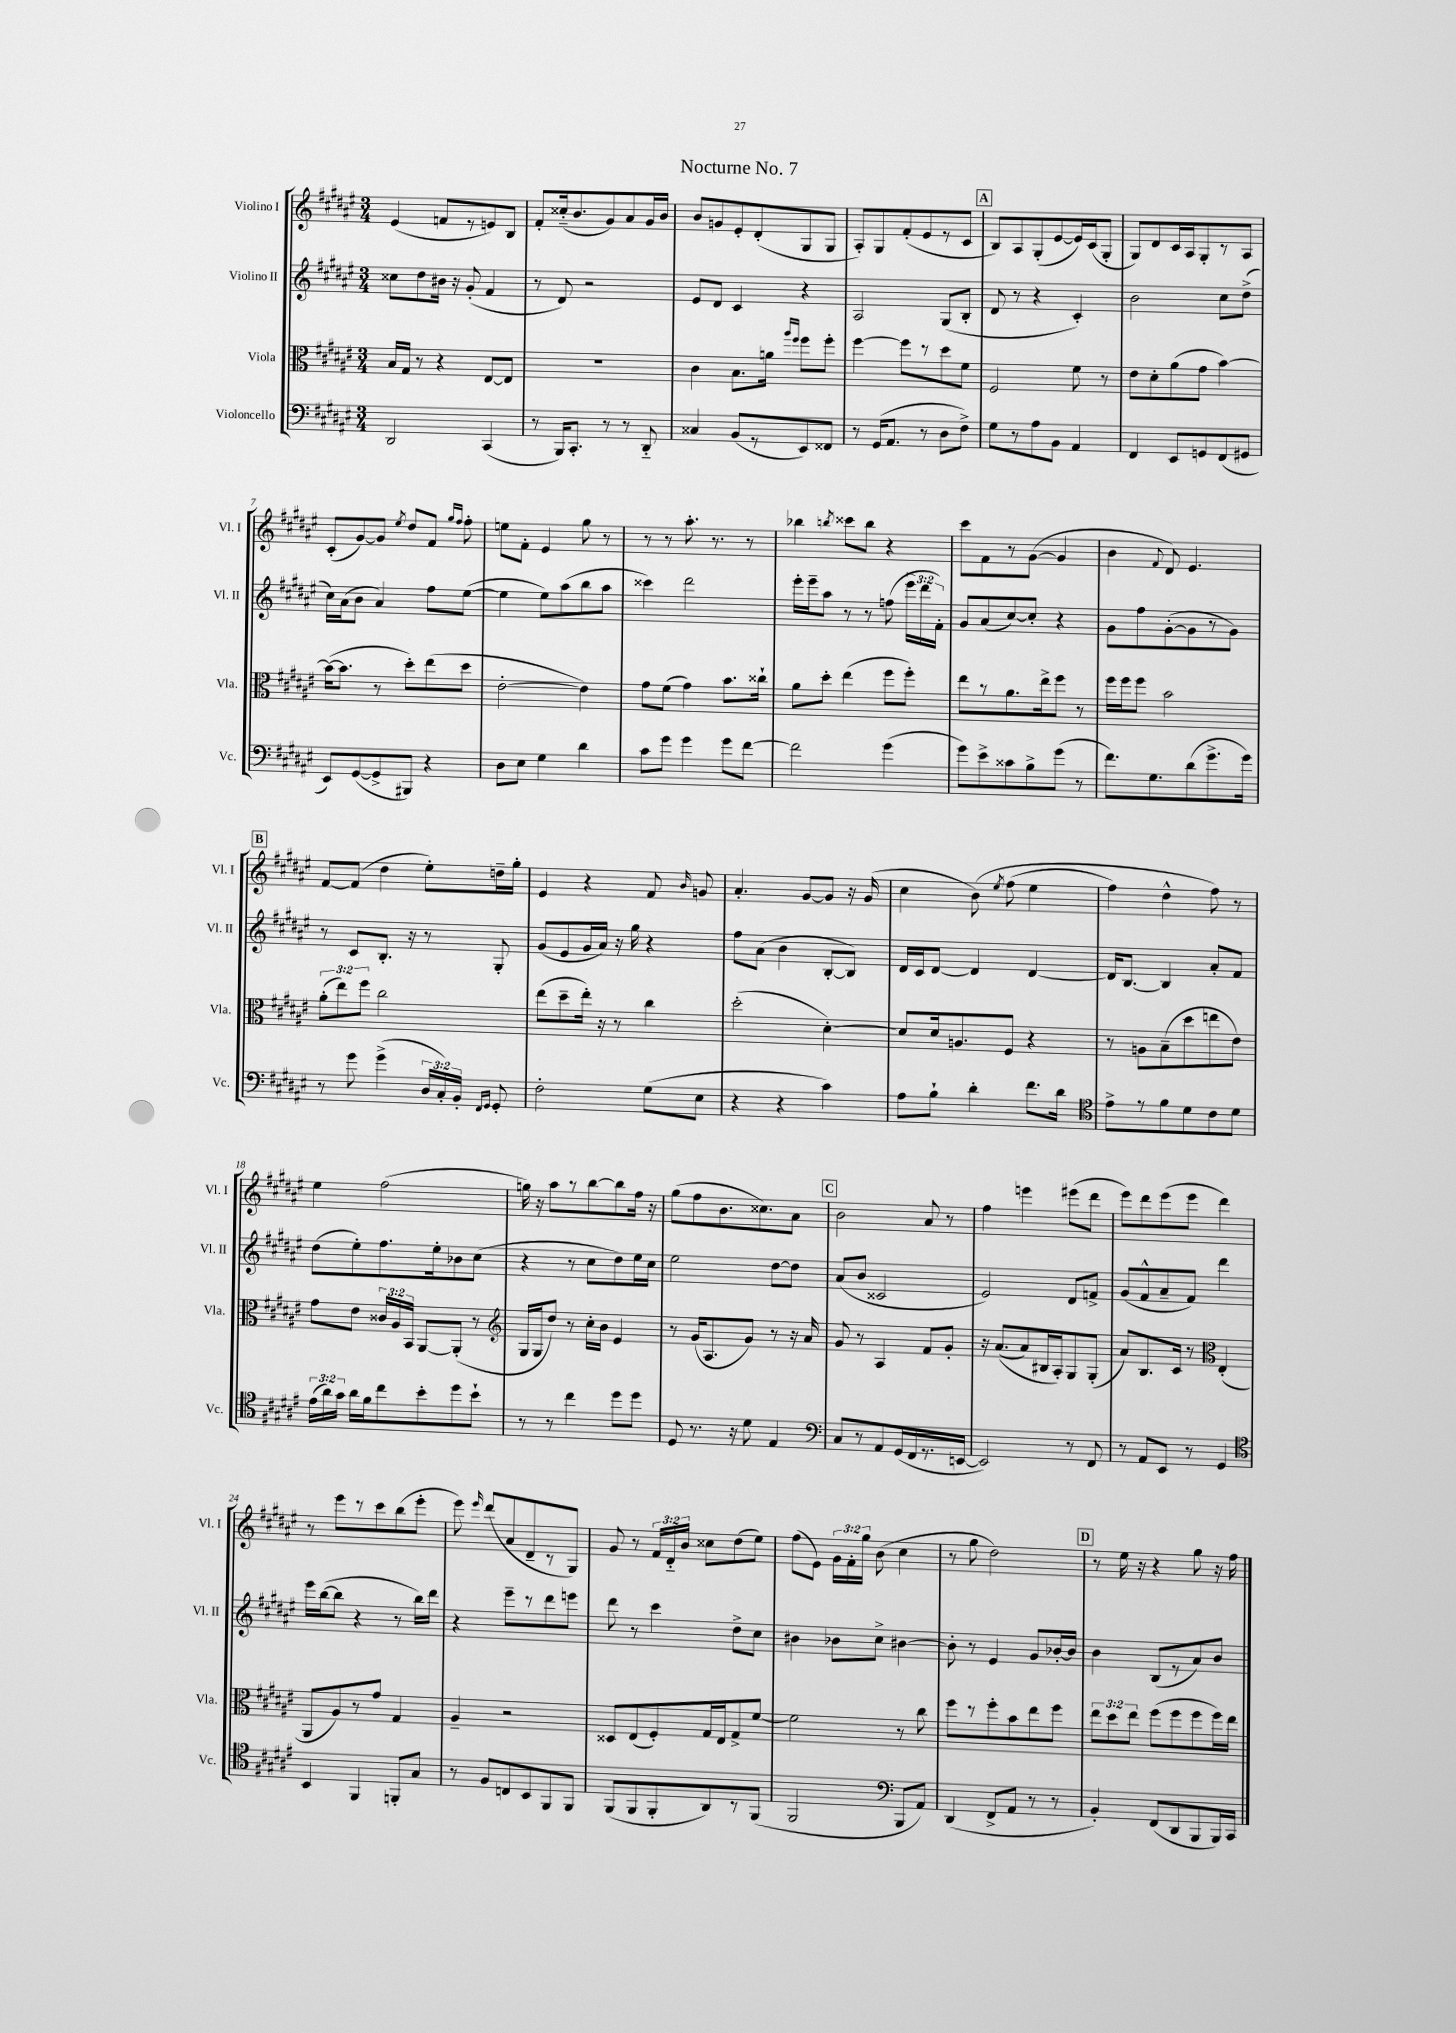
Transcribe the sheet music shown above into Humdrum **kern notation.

**kern	**kern	**kern	**kern
*staff4	*staff3	*staff2	*staff1
*clefF4	*clefC3	*clefG2	*clefG2
*k[f#c#g#d#a#e#]	*k[f#c#g#d#a#e#]	*k[f#c#g#d#a#e#]	*k[f#c#g#d#a#e#]
*M3/4	*M3/4	*M3/4	*M3/4
2DD#	16B	8cc##	(4e#
.	16G#	.	.
.	8r	8dd#	.
.	4r	16b#	8f
.	.	16r	.
.	.	(8g#'	8r
(4CC#	[8E#	4f#	8e)
.	8E#]	.	8B
=	=	=	=
8r	2.r	8r	8f#'
16BBB)	.	8d#)	(16cc##'~
8.CC#'	.	.	8.b
.	.	2r	.
8r	.	.	8g#)
8r	.	.	8a#
8DD#'~	.	.	16g#
.	.	.	16b
=	=	=	=
4C##	4c#	8e#	8b
.	.	8d#	8g
(8BB	8.B	4c#	8e#'
8r	.	.	(8d#'
.	16a	.	.
.	16qqaa#	.	.
.	16qqff#	.	.
8EE#)	8ff#	4r	8G#
8FF##	8ff#'	.	8G#
=	=	=	=
8r	[4ff#	2A#	8A#')
(16GG#	.	.	8G#
8.AA#	.	.	.
.	8ff#]	.	(8f#'
8r	8r	.	8e#
8D#	8dd#	(8G#	8r
8F#^)	8f#	8B'	8c#
=	=	=	=
8G#	2F#	8d#	8B)
8r	.	8r	8A#
8A#	.	4r	(8G#'
8BB	.	.	[8e#
4AA#	8f#	4c#')	16e#])
.	.	.	(16c#
.	8r	.	8G#'
=	=	=	=
4FF#	8e#	2b	8G#)
.	8d#'	.	8d#
8EE#	(8a#	.	16c#
.	.	.	16A#
8GG	8g#	.	8G#'
(8FF#	[4b)	8cc#	8r
8GG#	.	(8dd#^	8A#
=	=	=	=
8EE#)	(16b_	16cc#)	(8c#'
.	8.b]	(16a#	.
([8GG#	.	8b	[8g#)
8GG#^]	8r	4a#)	8g#]
.	.	.	8qee#
8BBB#)	8dd#')	.	8dd#
4r	(8ee#	8ff#	8f#
.	.	.	16qqgg#
.	.	.	16qqff#
.	8dd#	([8ee#	8ff#'
=	=	=	=
8D#	[2e#'	4ee#]	8ee
8E#	.	.	8f#'
4G#	.	8ee#)	4e#
.	.	(8aa#	.
4d#	4e#])	8bb	8gg#
.	.	8aa#	8r
=	=	=	=
8c#	8g#	4ccc##)	8r
8g#	(8f#	.	8r
4g#	4g#)	2ddd#	8.aa#'
.	.	.	8.r
8g#	8.b	.	.
[8f#	.	.	8r
.	16cc##`	.	.
=	=	=	=
2f#]	8a#	16eee#'	4bb-
.	.	16eee#~	.
.	8dd#'	8aa#	.
.	.	.	8qbb
.	(4ee#	8r	8ccc##
.	.	8r	8bb
(4g#	8ff#	(8ff	4r
.	8ff#')	24eee#	.
.	.	24ddd#	.
.	.	24f#')	.
=	=	=	=
8g#)	8ee#	8g#	8ccc#
8e#^	8r	(8a#	8f#
8c##	8.a#	[8cc#)	8r
8B^	.	8cc#']	([8g#
.	16ee#^	.	.
(8g#	8ff#	4r	4g#]
8r	8r	.	.
=	=	=	=
8.f#)	16ff#	8g#	4b
.	16ff#	.	.
.	8ff#	8ff#	.
8.G#	.	.	.
.	.	.	8qqf#
.	2b	([8g#'	8d#)
(8d#	.	8g#]	4.e#
8.g#^	.	8r	.
.	.	8g#)	.
16g#)	.	.	.
=	=	=	=
8r	(12a#'	8r	[8f#
.	12ee#)	.	.
8g#	.	8c#	(8f#]
.	12ff#	.	.
(4g#^	2cc#	8.B'	4dd#
.	.	16r	.
24D#	.	8r	8ee#')
24C#')	.	.	.
24BB'	.	.	.
16qqFF#	.	.	.
16qqGG#	.	.	.
8GG#'	.	8G#'	16dd~
.	.	.	16gg#'
=	=	=	=
2F#'	(8ee#	(8g#	4e#
.	8dd#~	8e#	.
.	16ee#')	16g#	4r
.	16r	16a#)	.
.	8r	16r	.
.	.	16gg#	.
(8G#	4cc#	4r	8f#
.	.	.	16qqb
8E#	.	.	8g
=	=	=	=
4r	(2dd#'	8ff#	4.a#'
.	.	(8a#	.
4r	.	4b	.
.	.	.	[8g#
4c#)	[4d#')	[8B'	8g#]
.	.	8B])	16r
.	.	.	(16g#
=	=	=	=
8A#	8d#]	16d#	4cc#
.	.	16c#	.
8B`	16d#	[8d#	.
.	8.A	.	.
4d#'	.	4d#]	&(8b)
.	.	.	8qee#
.	8F#	.	(8ff#
8.f#	4r	[4d#	4ee#
16d#	.	.	.
=	=	=	=
*clefC4	*	*	*
8e#^	8r	16d#]	4ff#)
.	.	[8.B	.
8r	8A	.	.
8f#	(8B~	4B]	4dd#^^
8d#	8dd#	.	.
8c#	8ee	8a#'	8ff#&)
8d#	8e#)	8f#	8r
=	=	=	=
(24e#	8g#	(8dd#	4ee#
24a#)	.	.	.
24g#	.	.	.
16a#	8e#	8ee#')	.
16f#	.	.	.
8cc#	24c##	8.ff#	(2ff#
.	24A#	.	.
.	24BB	.	.
8b'	[8AA#	.	.
.	.	16ee#'	.
8dd#	(8AA#']	8b-	.
8b`	8r	(8cc#	.
=	=	=	=
*	*clefG2	*	*
8r	16G#	4r	16gg)
.	16G#	.	16r
8r	8dd#)	.	8aa#
4cc#	8r	8r	8r
.	16cc#'	8cc#	[8bb
.	16b	.	.
8dd#	4e#	8dd#)	8bb]
8dd#	.	16ee#	16ff#
.	.	16cc#	16r
=	=	=	=
8D#	8r	2ee#	(8gg#
8.r	(16g#	.	8ff#
.	8.A#	.	.
.	.	.	8.b
16r	.	.	.
8d#	8g#)	.	.
.	.	.	8.cc##)
4E#	8r	[8dd#	.
.	16r	8dd#]	8a#
.	16a#	.	.
=	=	=	=
*clefF4	*	*	*
8C#	8g#	(8a#	2b
8r	8r	8b	.
8AA#	4A#	2c##	.
(16GG#	.	.	.
16FF#	.	.	.
8.r	8f#	.	8a#
.	8g#'	.	8r
[16EE	.	.	.
=	=	=	=
2EE])	16r	2e#)	4ff#
.	&((8.a#	.	.
.	8a#)	.	4eee
.	16B#	.	.
.	16A#'&)	.	.
8r	8G#	8d#	(8eee#
8FF#	(8G#'	8f^	8ddd#
=	=	=	=
8r	8a#)	(8g#	8eee#)
8AA#	8.B	8f#^^	8ddd#
8EE#	.	8a#~	(8eee#
.	16c#	.	.
8r	8r	8f#)	8eee#
*	*clefC3	*	*
4GG#	(4E#'	4ddd#	4ddd#)
=	=	=	=
*clefC4	*	*	*
4BB	8AA#	16eee#	8r
.	.	([16bb	.
.	8A#)	8bb]	8eee#
4FF#	8r	4r	8r
.	8g#	.	8ccc#
8FF'	4G#	8r	(8bb
8G#	.	16bb)	8eee#'
.	.	16ddd#	.
=	=	=	=
8r	4A#~	4r	8eee#)
.	.	.	16qqeee#
8F#	.	.	(8ddd#
8C	2r	8eee#~	8a#
8BB	.	8r	8d#~
8FF#	.	8ddd#	8r
8FF#	.	8eee	8G#)
=	=	=	=
(8FF#	8D##	8ddd#	8g#
8FF#	(8E#	8r	8r
8FF#'	8F#')	4ccc#	24f#
.	.	.	24d#'~
.	.	.	24b
8AA#)	16G#	.	8cc##
.	16E#	.	.
8r	8G#^	8dd#^	(8dd#
(8FF#	[8f#	8cc#	8ee#)
=	=	=	=
2FF#	2f#]	4b#	(8ff#
.	.	.	8e#)
.	.	8b-	24g#
.	.	.	24f#'
.	.	.	24gg#
.	.	8cc#^	(8b
*clefF4	*	*	*
8BBB	8r	[4b#	4cc#
8AA#)	8cc#	.	.
=	=	=	=
(4DD#	8ff#	8b#']	8r
.	8r	8r	8gg#
8FF#^	8ff#'	4e#	2dd#)
8AA#	8b	.	.
8r	8ee#	8g#	.
8r	8ff#	[16b-'	.
.	.	16b-]	.
=	=	=	=
4BB')	12ee#	4b	8r
.	12dd#	.	.
.	.	.	16ee#
.	12ee#	.	.
.	.	.	16r
(8FF#	(8ff#	(8B	4r
8DD#	8ff#	8r	.
8BBB	8ff#	8a#)	8gg#
16BBB)	16ff#)	8b	16r
16CC#	16ee#	.	16ff#
==	==	==	==
*-	*-	*-	*-
